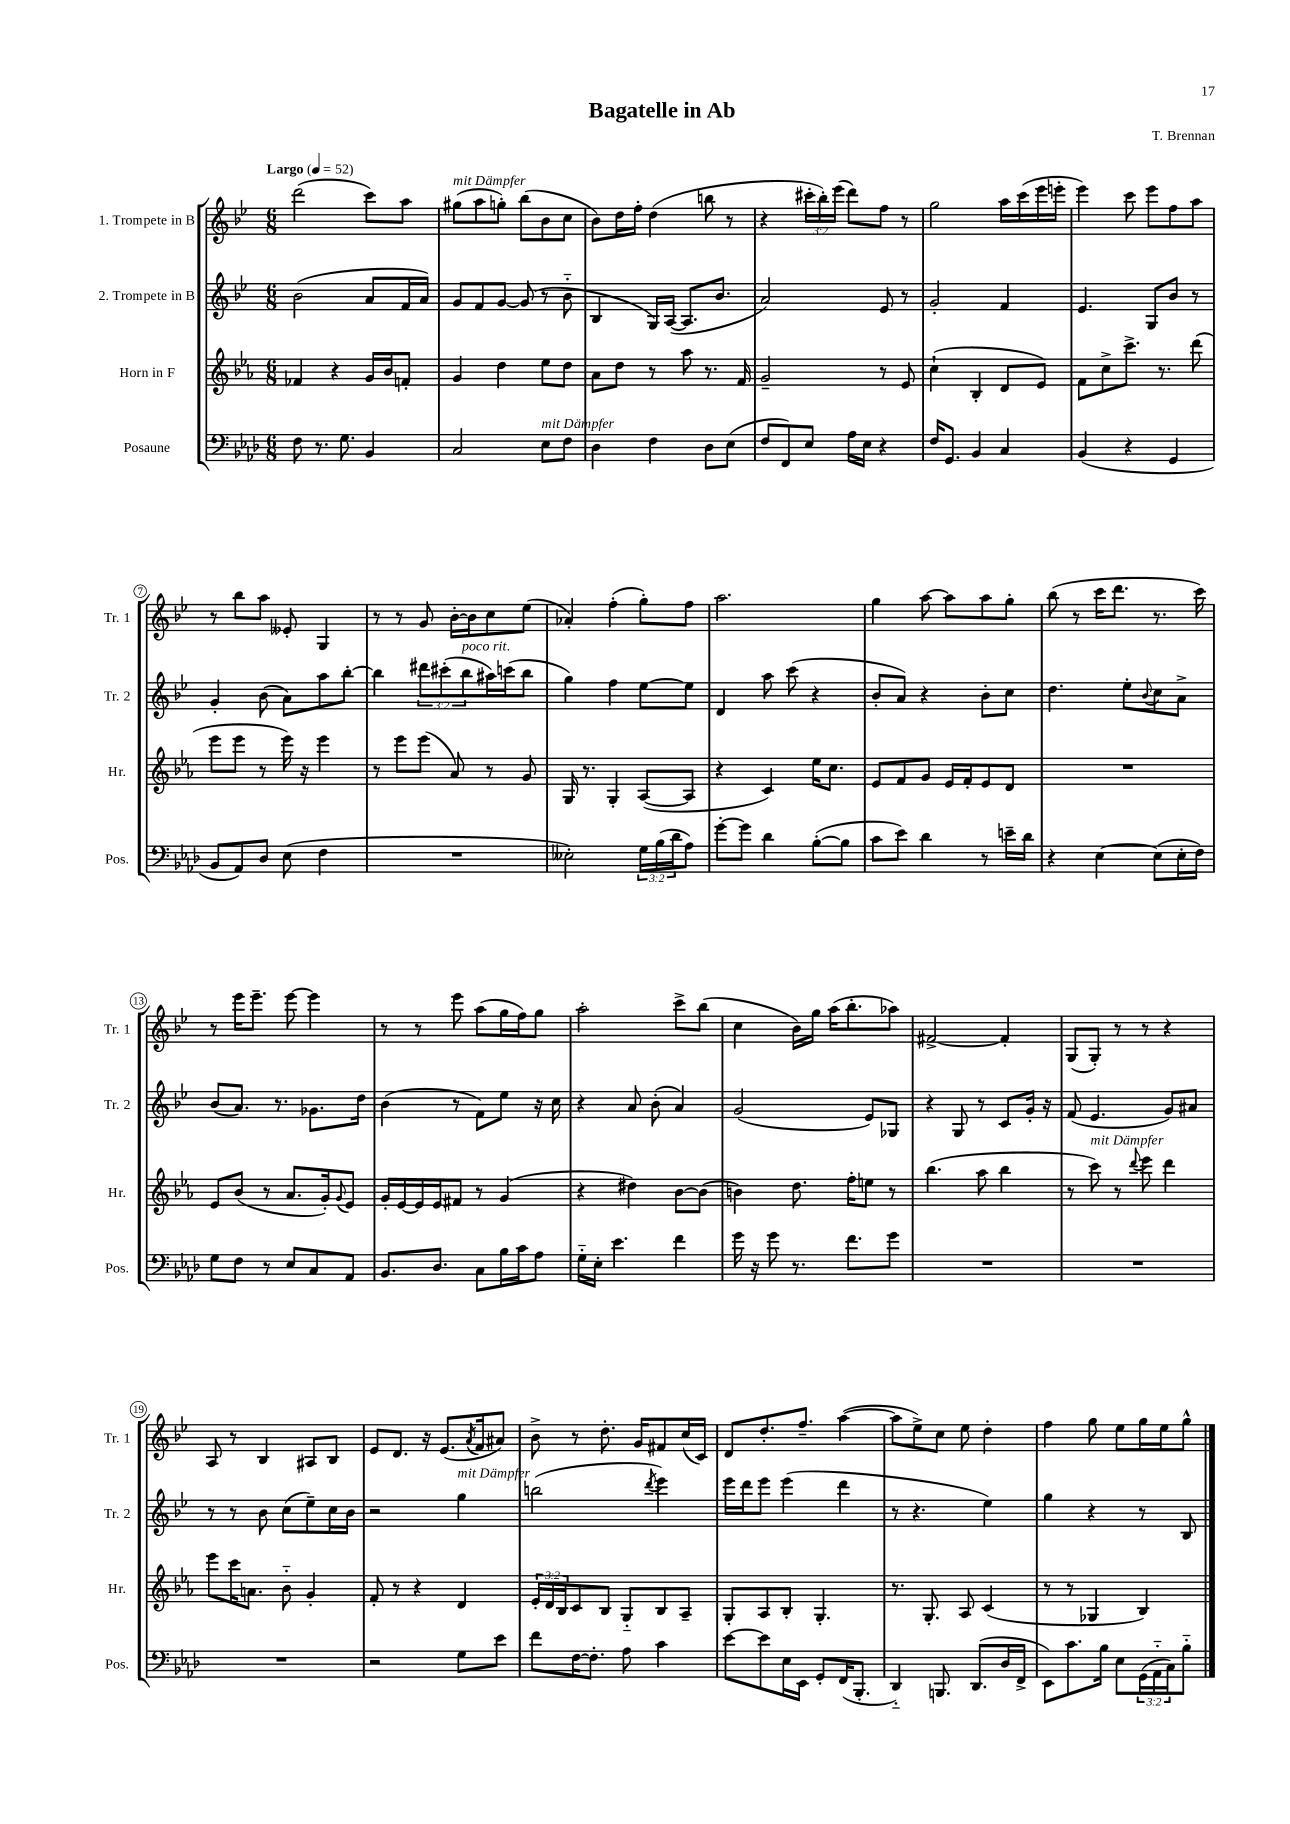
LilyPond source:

\header { title = "Bagatelle in Ab" composer = "T. Brennan" }
<<
\new StaffGroup <<
\new Staff = "s0" \with { instrumentName = "1. Trompete in B" shortInstrumentName = "Tr. 1" } {
    \clef treble \key bes \major \numericTimeSignature \time 6/8 \override Staff.TupletNumber.text = #tuplet-number::calc-fraction-text \tempo "Largo" 4 = 52
    d'''2( c'''8) a''8 |
    gis''8^\markup { \italic "mit Dämpfer" }( a''8 g''8-.) bes''8( bes'8 c''8 |
    bes'8) d''16 f''16-. d''4( b''8 r8 |
    r4 \tuplet 3/2 { cis'''16-. bes''16-.) ees'''16( } d'''8) f''8 r8 |
    g''2 a''16 c'''16( ees'''16 e'''16-. |
    ees'''4) c'''8 ees'''8 f''8 a''8 |
    r8 bes''8 a''8 eeses'8-. g4 |
    r8 r8 g'8 bes'16~-. bes'16 c''8 ees''8( |
    aes'4-.) f''4-.( g''8-.) f''8 |
    a''2. |
    g''4 a''8~ a''8 a''8 g''8-. |
    bes''8( r8 c'''16 d'''8. r8. c'''16) |
    r8 ees'''16 ees'''8.-- ees'''8~ ees'''4 |
    r8 r8 ees'''8 a''8( g''16 f''16) g''8 |
    a''2-. c'''8-> bes''8( |
    c''4 bes'16) g''16 a''16( bes''8.-. aes''8) |
    fis'2~-> fis'4-. |
    g8( g8-.) r8 r8 r4 |
    a8 r8 bes4 ais8 bes8 |
    ees'8 d'8. r16 ees'8.( \acciaccatura { a'8 } f'16 ais'8) |
    bes'8-> r8 d''8.-. g'16 fis'8 c''16( c'16) |
    d'8 d''8.-. f''8.-- a''4~( |
    a''8 ees''8->) c''8 ees''8 d''4-. |
    f''4 g''8 ees''8 g''16 ees''16 g''8-^ \bar "|." |
}
\new Staff = "s1" \with { instrumentName = "2. Trompete in B" shortInstrumentName = "Tr. 2" } {
    \clef treble \key bes \major \numericTimeSignature \time 6/8 \override Staff.TupletNumber.text = #tuplet-number::calc-fraction-text
    bes'2( a'8 f'16 a'16) |
    g'8 f'8 g'8~ g'8( r8 bes'8-_ |
    bes4 g16) a16~( a8. bes'8. |
    a'2) ees'8 r8 |
    g'2-. f'4 |
    ees'4. g8 bes'8 r8 |
    g'4-. bes'8( a'8) a''8 bes''8~-. |
    bes''4 \tuplet 3/2 { dis'''8 cis'''8-.( bes''8^\markup { \italic "poco rit." } } ais''16) c'''16( bes''8 |
    g''4) f''4 ees''8~ ees''8 |
    d'4 a''8 c'''8( r4 |
    bes'8-. a'8) r4 bes'8-. c''8 |
    d''4. ees''8-. \appoggiatura { bes'8 } c''8 a'8-> |
    bes'8( a'8.) r8. ges'8. d''16 |
    bes'4( r8 f'8) ees''8 r16 c''16 |
    r4 a'8 bes'8-.( a'4) |
    g'2( ees'8) ges8 |
    r4 g8 r8 c'8 g'16-. r16 |
    f'8( ees'4. g'8) ais'8 |
    r8 r8 bes'8 c''8( ees''8--) c''16 bes'16 |
    r2 g''4^\markup { \italic "mit Dämpfer" } |
    b''2( \acciaccatura { d'''8 } ees'''4) |
    ees'''16 d'''16 ees'''8 ees'''4( d'''4 |
    r8 r4. ees''4) |
    g''4 r4 r8 bes8 \bar "|." |
}
\new Staff = "s2" \with { instrumentName = "Horn in F" shortInstrumentName = "Hr." } {
    \clef treble \key ees \major \numericTimeSignature \time 6/8 \override Staff.TupletNumber.text = #tuplet-number::calc-fraction-text
    fes'4 r4 g'16 bes'16 f'8-. |
    g'4 d''4 ees''8 d''8 |
    aes'8 d''8 r8 aes''8 r8. f'16 |
    g'2-- r8 ees'8 |
    c''4-!( bes4-. d'8 ees'8) |
    f'8 c''8-> c'''8.-> r8. d'''8( |
    ees'''8 ees'''8 r8 ees'''16) r16 ees'''4 |
    r8 ees'''8 ees'''8( aes'8) r8 g'8 |
    g16 r8. g4-. aes8~( aes8 |
    r4 c'4) ees''16 c''8. |
    ees'8 f'8 g'8 ees'16 f'16-. ees'8 d'8 |
    R2. |
    ees'8 bes'8( r8 aes'8. g'16-.) \appoggiatura { g'8 } ees'8 |
    g'16-. ees'16~ ees'16 ees'16 fis'8 r8 g'4( |
    r4 dis''4) bes'8~ bes'8( |
    b'4) d''8. f''16-. e''8 r8 |
    bes''4.( aes''8 bes''4 |
    r8 c'''8^\markup { \italic "mit Dämpfer" }) r8 \appoggiatura { d'''8 } ees'''8 d'''4 |
    ees'''8 c'''16 a'8. bes'8-_ g'4-. |
    f'8-. r8 r4 d'4 |
    \tuplet 3/2 { ees'16-. d'16 bes16 } c'8 bes8 g8-_ bes8 aes8-- |
    g8-. aes8 bes8-. g4.-. |
    r8. g8.-. aes8 c'4( |
    r8 r8 ges4 bes4) \bar "|." |
}
\new Staff = "s3" \with { instrumentName = "Posaune" shortInstrumentName = "Pos." } {
    \clef bass \key aes \major \numericTimeSignature \time 6/8 \override Staff.TupletNumber.text = #tuplet-number::calc-fraction-text
    f8 r8. g8. bes,4 |
    c2 ees8^\markup { \italic "mit Dämpfer" } f8 |
    des4 f4 des8 ees8( |
    f8 f,8) ees8 aes16 ees16 r4 |
    f16 g,8. bes,4 c4 |
    bes,4( r4 g,4 |
    bes,8 aes,8) des8 ees8( f4 |
    R2. |
    eeses2-.) \tuplet 3/2 { g16 bes16( des'16 } aes8) |
    g'8~-. g'8 des'4 bes8~-.( bes8 |
    c'8 ees'8) des'4 r8 e'16-- des'16 |
    r4 ees4~ ees8( ees16-. f16) |
    g8 f8 r8 ees8 c8 aes,8 |
    bes,8. des8. c8 bes16 c'16 aes8 |
    g16-_ ees16-. ees'4. f'4 |
    g'16 r16 g'8 r8. f'8. g'8 |
    R2. |
    R2. |
    R2. |
    r2 g8 ees'8 |
    f'8 f16~ f8.-. aes8 c'4 |
    ees'8~ ees'8 ees16 ees,16 g,8-. f,16( bes,,8.-. |
    des,4-_) b,,8. des,8.( des16 f,16-> |
    ees,8) c'8. bes16 ees8 \tuplet 3/2 { g,16( aes,16-_ c16) } bes8-_ \bar "|." |
}
>>
>>
\layout { \context { \Score \override BarNumber.stencil = #(make-stencil-circler 0.1 0.3 ly:text-interface::print) } }
